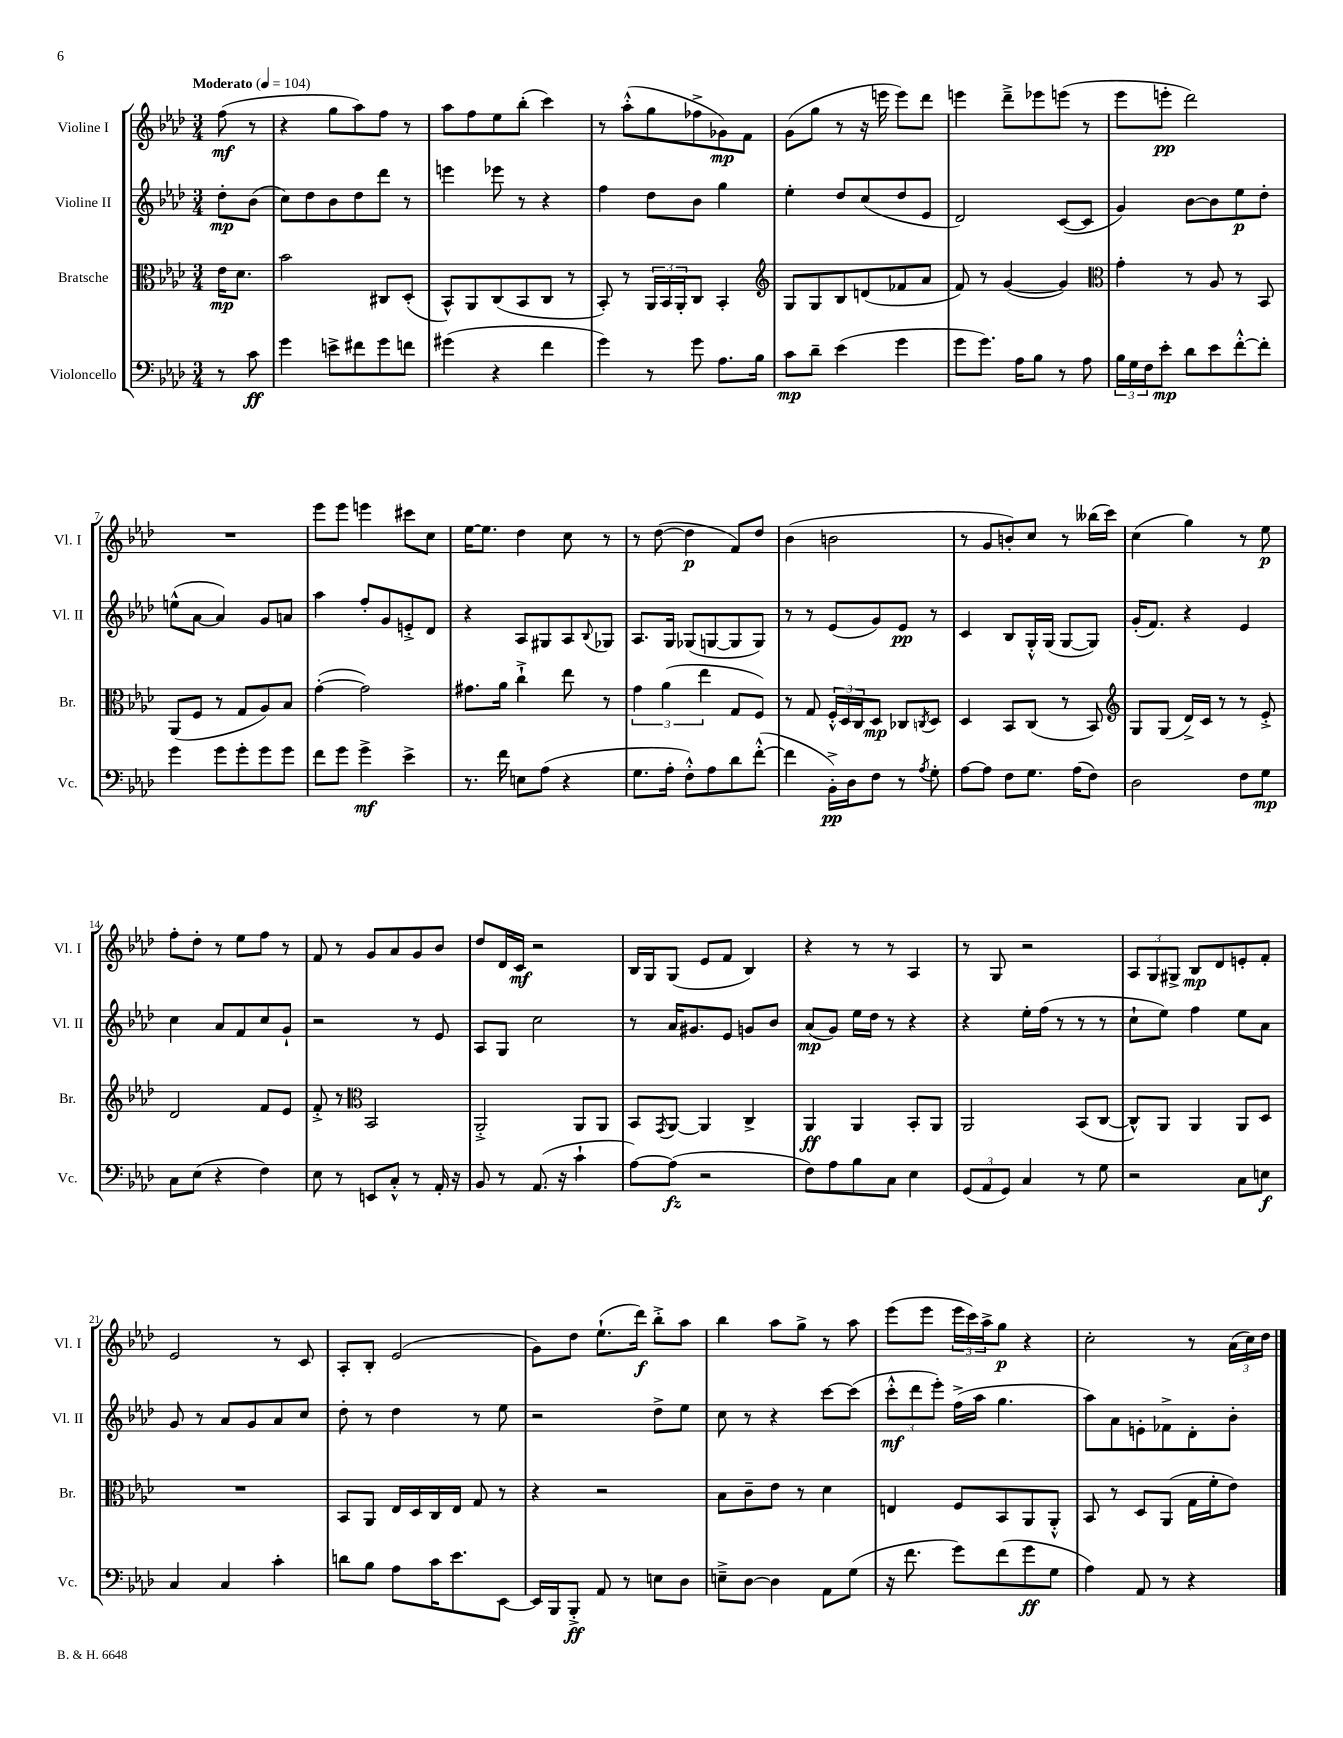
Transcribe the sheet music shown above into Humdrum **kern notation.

**kern	**dynam	**kern	**dynam	**kern	**dynam	**kern	**dynam
*part4	*part4	*part3	*part3	*part2	*part2	*part1	*part1
*staff4	*staff4	*staff3	*staff3	*staff2	*staff2	*staff1	*staff1
*I"Violoncello	*	*I"Bratsche	*	*I"Violine II	*	*I"Violine I	*
*I'Vc.	*	*I'Br.	*	*I'Vl. II	*	*I'Vl. I	*
*clefF4	*	*clefC3	*	*clefG2	*	*clefG2	*
*k[b-e-a-d-]	*	*k[b-e-a-d-]	*	*k[b-e-a-d-]	*	*k[b-e-a-d-]	*
*M3/4	*	*M3/4	*	*M3/4	*	*M3/4	*
*MM104	*	*MM104	*	*MM104	*	*MM104	*
=	=	=	=	=	=	=	=
!	!	!	!	!	!	!LO:TX:a:B:t=Moderato	!
8r	.	16e-\KL	mp	8dd-'\L	mp	(8ff\	mf
.	.	8.d-\J	.	.	.	.	.
8c\	ff	.	.	(8b-\J	.	8r	.
=1	=1	=1	=1	=1	=1	=1	=1
4g\	.	2b-\	.	8cc\L)	.	4r	.
.	.	.	.	8dd-\	.	.	.
8en^\L	.	.	.	8b-\	.	8gg\L	.
8f#X\	.	.	.	8dd-\	.	8aa-\)	.
8g\	.	8C#X/L	.	8ddd-\J	.	8ff\J	.
8fn\J	.	(8D-'/J	.	8r	.	8r	.
=2	=2	=2	=2	=2	=2	=2	=2
(4g#X\	.	8BB-^^/L)	.	4eeen\	.	8aa-\L	.
.	.	8AA-/	.	.	.	8ff\	.
4r	.	(8C/	.	8eee-X\	.	8ee-\	.
.	.	8BB-/	.	8r	.	(8bb-'\J	.
4f\	.	8C/J	.	4r	.	4ccc\)	.
.	.	8r	.	.	.	.	.
=3	=3	=3	=3	=3	=3	=3	=3
4g\)	.	8BB-'/)	.	4ff\	.	8r	.
.	.	8r	.	.	.	(8aa-'^^\L	.
8r	.	24AA-/LL	.	8dd-\L	.	8gg\	.
.	.	24BB-/	.	.	.	.	.
.	.	24AA-'/J	.	.	.	.	.
8g\	.	8C/J	.	8b-\J	.	8ff-X^\	.
8.A-\L	.	4BB-'/	.	4gg\	.	8g-X\)	mp
.	.	.	.	.	.	8f\J	.
16B-\Jk	.	.	.	.	.	.	.
=4	=4	=4	=4	=4	=4	=4	=4
*	*	*clefG2	*	*	*	*	*
8c\L	mp	8G/L	.	4ee-'\	.	(8g\L	.
8d-~\J	.	8G/	.	.	.	8gg\J	.
(4e-\	.	8B-/	.	8dd-/L	.	8r	.
.	.	(8dn/	.	(8cc/	.	16r	.
.	.	.	.	.	.	16eeen\	.
4g\	.	8f-X/	.	8dd-/	.	8eee\L)	.
.	.	8a-/J	.	8e-/J	.	8ddd-\J	.
=5	=5	=5	=5	=5	=5	=5	=5
8g\L	.	8f/)	.	2d-/)	.	4eeen\	.
8.g\J)	.	8r	.	.	.	.	.
.	.	([4g/	.	.	.	8ddd-~^\L	.
16A-\KL	.	.	.	.	.	.	.
8B-\J	.	.	.	.	.	8eee-X\	.
8r	.	4g/])	.	([8c/L	.	(8eeen\J	.
8A-\	.	.	.	8c/J]	.	8r	.
=6	=6	=6	=6	=6	=6	=6	=6
*	*	*clefC3	*	*	*	*	*
24B-\LL	.	4g'\	.	4g/)	.	8eee-\L	.
24G\	.	.	.	.	.	.	.
24F\J	.	.	.	.	.	.	.
8e-'\J	mp	.	.	.	.	8eeen'\J	pp
8d-\L	.	8r	.	[8b-\L	.	2ddd-\)	.
8e-\	.	8A-/	.	8b-\]	.	.	.
[8f'^^\	.	8r	.	8ee-\	p	.	.
8f'\J]	.	8BB-/	.	8dd-'\J	.	.	.
!!LO:LB:g=z
=7	=7	=7	=7	=7	=7	=7	=7
4g\	.	(8AA-/L	.	(8een^^\L	.	2.r	.
.	.	8F/J	.	[8a-\J	.	.	.
8g\L	.	8r	.	4a-/])	.	.	.
8g'\	.	8G/L	.	.	.	.	.
8g\	.	8A-/)	.	8g/L	.	.	.
8g\J	.	8B-/J	.	8an/J	.	.	.
=8	=8	=8	=8	=8	=8	=8	=8
8f\L	.	([4g'\	.	4aa-\	.	8eee-\L	.
8g\J	.	.	.	.	.	8eee-\J	.
4g^\	mf	2g\])	.	8ff'/L	.	4eeen\	.
.	.	.	.	8g/	.	.	.
4e-^\	.	.	.	8en'^/	.	8ccc#X\L	.
.	.	.	.	8d-/J	.	8cc\J	.
=9	=9	=9	=9	=9	=9	=9	=9
8.r	.	8.g#X\L	.	4r	.	[16ee-\KL	.
.	.	.	.	.	.	8.ee-\J]	.
16f\	.	16a-\Jk	.	.	.	.	.
8En\L	.	4cc`^\	.	8A-/L	.	4dd-\	.
(8A-\J	.	.	.	8G#X/	.	.	.
4r	.	8ee-\	.	8A-/	.	8cc\	.
.	.	.	.	8qqB-/	.	.	.
.	.	8r	.	8G-X/J	.	8r	.
=10	=10	=10	=10	=10	=10	=10	=10
8.G\L	.	6g\	.	8.A-/L	.	8r	.
.	.	.	.	.	.	([8dd-\	.
.	.	(6a-\	.	.	.	.	.
16A-'\Jk	.	.	.	16G/Jk	.	.	.
8F'^^\L)	.	.	.	(8G-X/L	.	4dd-\]	p
.	.	6ee-\	.	.	.	.	.
8A-\	.	.	.	[8Gn/	.	.	.
8d-\	.	8G/L	.	8G/]	.	8f/L)	.
([8f'^^\J	.	8F/J)	.	8G/J)	.	8dd-/J	.
=11	=11	=11	=11	=11	=11	=11	=11
4f\]	.	8r	.	8r	.	(4b-\	.
.	.	8G/	.	8r	.	.	.
16BB-'^\LL)	pp	24F'^^/LL	.	(8e-/L	.	2bn\	.
.	.	24D-/	.	.	.	.	.
16D-\J	.	.	.	.	.	.	.
.	.	24C/J	.	.	.	.	.
8F\J	.	8D-/J	mp	8g/)	.	.	.
8r	.	8C-X/L	.	8e-/J	pp	.	.
8qA-/	.	8qCn/	.	.	.	.	.
8G'\	.	8D-/J	.	8r	.	.	.
=12	=12	=12	=12	=12	=12	=12	=12
[8A-\L	.	4D-/	.	4c/	.	8r	.
8A-\J]	.	.	.	.	.	8g/L	.
8F\L	.	8BB-/L	.	8B-/L	.	8bn'/)	.
8.G\J	.	(8C/J	.	16G'^^/L	.	8cc/J	.
.	.	.	.	(16G/JJ	.	.	.
.	.	8r	.	[8G/L	.	8r	.
(16A-\KL	.	.	.	.	.	.	.
8F\J)	.	8BB-/)	.	8G/J])	.	(16bb--X\LL	.
.	.	.	.	.	.	16ccc\JJ)	.
=13	=13	=13	=13	=13	=13	=13	=13
*	*	*clefG2	*	*	*	*	*
2D-\	.	8G/L	.	(16g'/KL	.	(4cc\	.
.	.	.	.	8.f/J)	.	.	.
.	.	(8G/J	.	.	.	.	.
.	.	16d-^/LL)	.	4r	.	4gg\)	.
.	.	16c/JJ	.	.	.	.	.
.	.	8r	.	.	.	.	.
8F\L	.	8r	.	4e-/	.	8r	.
8G\J	mp	8e-'^/	.	.	.	8ee-\	p
!!LO:LB:g=z
=14	=14	=14	=14	=14	=14	=14	=14
8C\L	.	2d-/	.	4cc\	.	8ff'\L	.
(8E-\J	.	.	.	.	.	8dd-'\J	.
4r	.	.	.	8a-/L	.	8r	.
.	.	.	.	8f/	.	8ee-\L	.
4F\)	.	8f/L	.	8cc/	.	8ff\J	.
.	.	8e-/J	.	8g`/J	.	8r	.
=15	=15	=15	=15	=15	=15	=15	=15
8E-\	.	8f'^/	.	2r	.	8f/	.
8r	.	8r	.	.	.	8r	.
*	*	*clefC3	*	*	*	*	*
8EEn/L	.	2BB-/	.	.	.	8g/L	.
8C'^^/J	.	.	.	.	.	8a-/	.
8r	.	.	.	8r	.	8g/	.
16AA-'/	.	.	.	8e-/	.	8b-/J	.
16r	.	.	.	.	.	.	.
=16	=16	=16	=16	=16	=16	=16	=16
8BB-/	.	2AA-'^/	.	8A-/L	.	8dd-/L	.
8r	.	.	.	8G/J	.	16d-/L	.
.	.	.	.	.	.	16c/JJ	mf
(8.AA-/	.	.	.	2cc\	.	2r	.
16r	.	.	.	.	.	.	.
4c`\	.	8AA-/L	.	.	.	.	.
.	.	8AA-/J	.	.	.	.	.
=17	=17	=17	=17	=17	=17	=17	=17
[8A-\L)	.	8BB-/L	.	8r	.	16B-/LL	.
.	.	.	.	.	.	16G/J	.
.	.	8qGG/	.	.	.	.	.
(8A-\J]	fz	[8AA-/J	.	16a-/KL	.	(8G/J	.
.	.	.	.	8.g#X/	.	.	.
2r	.	4AA-/]	.	.	.	8e-/L	.
.	.	.	.	8e-/J	.	8f/J	.
.	.	4C^/	.	8gn/L	.	4B-/)	.
.	.	.	.	8b-/J	.	.	.
=18	=18	=18	=18	=18	=18	=18	=18
8F\L)	.	4AA-/	ff	(8a-/L	mp	4r	.
8A-\	.	.	.	8g/J)	.	.	.
8B-\	.	4AA-/	.	16ee-\LL	.	8r	.
.	.	.	.	16dd-\JJ	.	.	.
8C\J	.	.	.	8r	.	8r	.
4E-\	.	8BB-'/L	.	4r	.	4A-/	.
.	.	8AA-/J	.	.	.	.	.
=19	=19	=19	=19	=19	=19	=19	=19
(12GG/L	.	2AA-/	.	4r	.	8r	.
12AA-/	.	.	.	.	.	.	.
.	.	.	.	.	.	8G/	.
12GG/J)	.	.	.	.	.	.	.
4C/	.	.	.	16ee-'\LL	.	2r	.
.	.	.	.	(16ff\JJ	.	.	.
.	.	.	.	8r	.	.	.
8r	.	(8BB-/L	.	8r	.	.	.
8G\	.	[8C/J	.	8r	.	.	.
=20	=20	=20	=20	=20	=20	=20	=20
2r	.	8C^^/L])	.	8cc`\L	.	12A-/L	.
.	.	.	.	.	.	12G/	.
.	.	8AA-/J	.	8ee-\J)	.	.	.
.	.	.	.	.	.	12G#X^/J	.
.	.	4AA-/	.	4ff\	.	8B-/L	mp
.	.	.	.	.	.	8d-/	.
8C\L	.	8AA-/L	.	8ee-\L	.	8en'/	.
8En\J	f	8D-/J	.	8a-\J	.	8f'/J	.
!!LO:LB:g=z
=21	=21	=21	=21	=21	=21	=21	=21
4C/	.	2.r	.	8g/	.	2e-/	.
.	.	.	.	8r	.	.	.
4C/	.	.	.	8a-/L	.	.	.
.	.	.	.	8g/	.	.	.
4c'\	.	.	.	8a-/	.	8r	.
.	.	.	.	8cc/J	.	8c/	.
=22	=22	=22	=22	=22	=22	=22	=22
8dn\L	.	8BB-/L	.	8dd-'\	.	8A-'/L	.
8B-\J	.	8AA-/J	.	8r	.	8B-'/J	.
8A-\L	.	16E-/LL	.	4dd-\	.	(2e-/	.
.	.	16D-/	.	.	.	.	.
16c\K	.	16C/	.	.	.	.	.
8.e-\	.	16E-/JJ	.	.	.	.	.
.	.	8G/	.	8r	.	.	.
[8EE-\J	.	8r	.	8ee-\	.	.	.
=23	=23	=23	=23	=23	=23	=23	=23
16EE-/LL]	.	4r	.	2r	.	8g\L)	.
16BBB-/J	.	.	.	.	.	.	.
8BBB-'^/J	ff	.	.	.	.	8dd-\J	.
8AA-/	.	2r	.	.	.	(8.ee-`\L	.
8r	.	.	.	.	.	.	.
.	.	.	.	.	.	16ddd-\Jk)	f
8En\L	.	.	.	8dd-^\L	.	8bb-'^\L	.
8D-\J	.	.	.	8ee-\J	.	8aa-\J	.
=24	=24	=24	=24	=24	=24	=24	=24
8En~^\L	.	8B-\L	.	8cc\	.	4bb-\	.
[8D-\J	.	8c~\	.	8r	.	.	.
4D-\]	.	8e-\J	.	4r	.	8aa-\L	.
.	.	8r	.	.	.	8gg^\J	.
8AA-\L	.	4d-\	.	[8ccc\L	.	8r	.
(8G\J	.	.	.	(8ccc\J]	.	8aa-\	.
=25	=25	=25	=25	=25	=25	=25	=25
16r	.	4En/	.	12ccc'^^\L	mf	(8eee-\L	.
8.f\	.	.	.	.	.	.	.
.	.	.	.	12ddd-\	.	.	.
.	.	.	.	.	.	8eee-\J	.
.	.	.	.	12eee-'\J)	.	.	.
8g\L)	.	8F/L	.	(16ff^\LL	.	24eee-\LL	.
.	.	.	.	.	.	24ccc\)	.
.	.	.	.	16aa-\JJ	.	.	.
.	.	.	.	.	.	24aa-^\J	.
(8f\	.	8BB-/	.	4.gg\	.	8gg\J	p
8g\	ff	8AA-/	.	.	.	4r	.
8G\J	.	8AA-'^^/J	.	.	.	.	.
=26	=26	=26	=26	=26	=26	=26	=26
4A-\)	.	8BB-/	.	8aa-\L)	.	2cc'\	.
.	.	8r	.	8a-\	.	.	.
8AA-/	.	8D-/L	.	8en'\	.	.	.
8r	.	(8AA-/J	.	8f-X^\	.	.	.
4r	.	16G\LL	.	8d-'\	.	8r	.
.	.	16f'\J	.	.	.	.	.
.	.	8e-\J)	.	8b-'\J	.	(24a-\LL	.
.	.	.	.	.	.	24cc\)	.
.	.	.	.	.	.	24dd-\JJ	.
==	==	==	==	==	==	==	==
*-	*-	*-	*-	*-	*-	*-	*-
